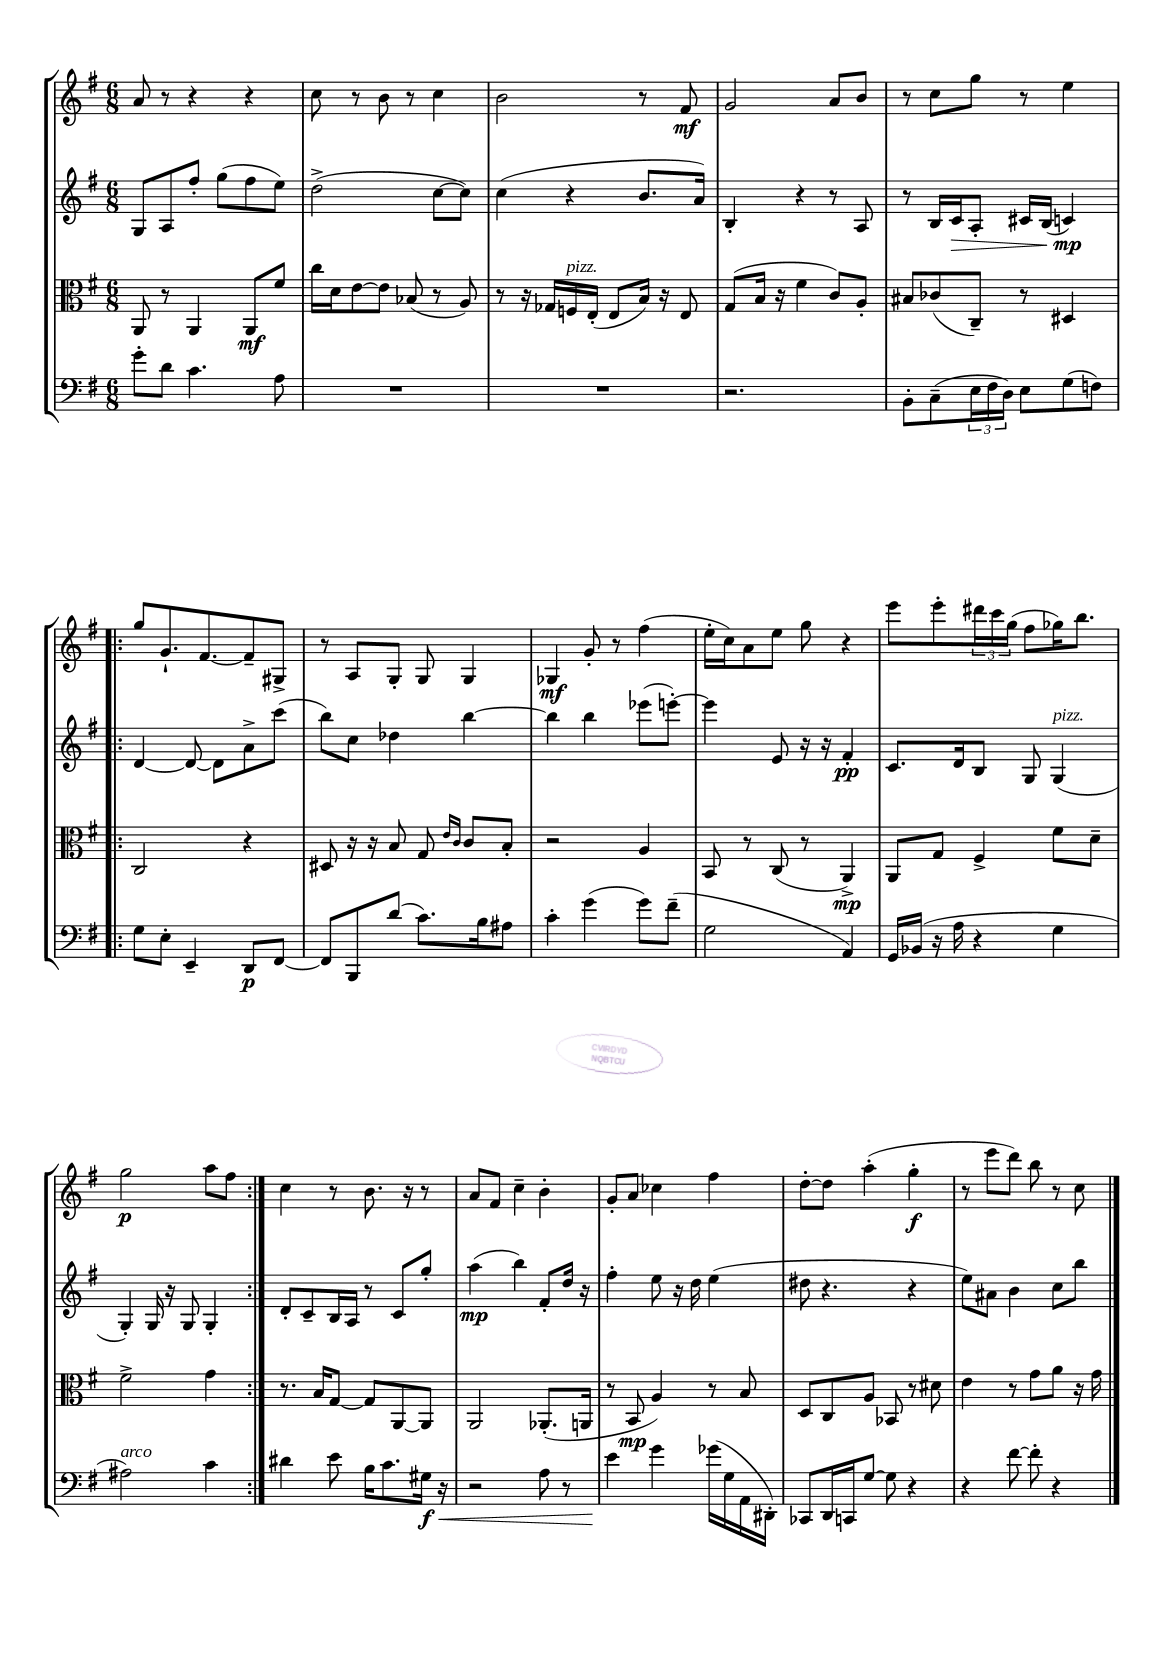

**kern	**dynam	**kern	**dynam	**kern	**dynam	**kern	**dynam
*part4	*part4	*part3	*part3	*part2	*part2	*part1	*part1
*staff4	*staff4	*staff3	*staff3	*staff2	*staff2	*staff1	*staff1
*clefF4	*	*clefC3	*	*clefG2	*	*clefG2	*
*k[f#]	*	*k[f#]	*	*k[f#]	*	*k[f#]	*
*M6/8	*	*M6/8	*	*M6/8	*	*M6/8	*
=85	=85	=85	=85	=85	=85	=85	=85
8g'\L	.	8AA/	.	8G/L	.	8a/	.
8d\J	.	8r	.	8A/	.	8r	.
4.c\	.	4AA/	.	8ff#'/J	.	4r	.
.	.	.	.	(8gg\L	.	.	.
.	.	8AA/L	mf	8ff#\	.	4r	.
8A\	.	8f#/J	.	8ee\J)	.	.	.
=86	=86	=86	=86	=86	=86	=86	=86
2.r	.	16cc\LL	.	(2dd^\	.	8cc\	.
.	.	16d\J	.	.	.	.	.
.	.	[8e\	.	.	.	8r	.
.	.	8e\J]	.	.	.	8b\	.
.	.	(8B-X/	.	.	.	8r	.
.	.	8r	.	[8cc\L	.	4cc\	.
.	.	8A/)	.	8cc\J])	.	.	.
=87	=87	=87	=87	=87	=87	=87	=87
2.r	.	8r	.	(4cc\	.	2b\	.
.	.	16r	.	.	.	.	.
.	.	16G-X/LL	.	.	.	.	.
!	!	!LO:TX:a:i:t=pizz.	!	!	!	!	!
.	.	16Fn/	.	4r	.	.	.
.	.	(16E'/JJ	.	.	.	.	.
.	.	8E/L	.	.	.	.	.
.	.	16B/Jk)	.	8.b/L	.	8r	.
.	.	16r	.	.	.	.	.
.	.	8E/	.	.	.	8f#/	mf
.	.	.	.	16a/Jk)	.	.	.
=88	=88	=88	=88	=88	=88	=88	=88
2.r	.	(8G/L	.	4B'/	.	2g/	.
.	.	16B/Jk	.	.	.	.	.
.	.	16r	.	.	.	.	.
.	.	4f#\	.	4r	.	.	.
.	.	8c/L)	.	8r	.	8a/L	.
.	.	8A'/J	.	8A/	.	8b/J	.
=89	=89	=89	=89	=89	=89	=89	=89
8BB'\L	.	8B#X/L	.	8r	.	8r	.
(8C~\	.	(8c-X/	.	16B/LL	.	8cc\L	.
!	!	!	!	!	!LO:HP:b	!	!
.	.	.	.	16c/J	>	.	.
24E\L	.	8C~/J)	.	8A'/J	.	8gg\J	.
24F#\	.	.	.	.	.	.	.
24D\JJ)	.	.	.	.	.	.	.
8E\L	.	8r	.	16c#X/LL	.	8r	.
.	.	.	.	(16B/JJ	.	.	.
(8G\	.	4D#X/	.	4cn/)	mp	4ee\	.
8Fn\J)	.	.	.	.	.	.	.
.	.	.	.	.	]	.	.
!!LO:LB:g=z
=90!|:	=90!|:	=90!|:	=90!|:	=90!|:	=90!|:	=90!|:	=90!|:
8G\L	.	2C/	.	[4d/	.	8gg/L	.
8E'\J	.	.	.	.	.	8.g`/	.
4EE~/	.	.	.	8d/_	.	.	.
.	.	.	.	.	.	[8.f#/	.
.	.	.	.	8d\L]	.	.	.
8DD/L	p	4r	.	8a^\	.	8f#~/]	.
[8FF#/J	.	.	.	(8ccc\J	.	8G#X^/J	.
=91	=91	=91	=91	=91	=91	=91	=91
8FF#/L]	.	8D#X/	.	8bb\L)	.	8r	.
8BBB/	.	16r	.	8cc\J	.	8A/L	.
.	.	16r	.	.	.	.	.
(8d/J	.	8B/	.	4dd-X\	.	8G'/J	.
8.c\L)	.	8G/	.	.	.	8G/	.
.	.	16qqe/LL	.	.	.	.	.
.	.	16qqc/JJ	.	.	.	.	.
.	.	8c/L	.	[4bb\	.	4G/	.
16B\k	.	.	.	.	.	.	.
8A#X\J	.	8B'/J	.	.	.	.	.
=92	=92	=92	=92	=92	=92	=92	=92
4c'\	.	2r	.	4bb\]	.	4G-X/	mf
(4g\	.	.	.	4bb\	.	8g'/	.
.	.	.	.	.	.	8r	.
8g\L)	.	4A/	.	(8eee-X\L	.	(4ff#\	.
(8f#~\J	.	.	.	[8eeen'\J)	.	.	.
=93	=93	=93	=93	=93	=93	=93	=93
2G\	.	8BB/	.	4eee\]	.	16ee'\LL	.
.	.	.	.	.	.	16cc\J)	.
.	.	8r	.	.	.	8a\	.
.	.	(8C/	.	8e/	.	8ee\J	.
.	.	8r	.	16r	.	8gg\	.
.	.	.	.	16r	.	.	.
4AA/)	.	4AA^/)	mp	4f#'/	pp	4r	.
=94	=94	=94	=94	=94	=94	=94	=94
16GG/LL	.	8AA/L	.	8.c/L	.	8eee\L	.
(16BB-X/JJ	.	.	.	.	.	.	.
16r	.	8G/J	.	.	.	8eee'\	.
16A\	.	.	.	16d/k	.	.	.
4r	.	4F#^/	.	8B/J	.	24ddd#X\L	.
.	.	.	.	.	.	24ccc\	.
.	.	.	.	.	.	(24gg\JJ	.
.	.	.	.	8G/	.	8ff#\L	.
!	!	!	!	!LO:TX:a:i:t=pizz.	!	!	!
4G\	.	8f#\L	.	(4G/	.	16gg-X\K)	.
.	.	.	.	.	.	8.bb\J	.
.	.	8d~\J	.	.	.	.	.
!!LO:LB:g=z
=95	=95	=95	=95	=95	=95	=95	=95
!LO:TX:a:i:t=arco	!	!	!	!	!	!	!
2A#X\)	.	2f#^\	.	4G'/)	.	2gg\	p
.	.	.	.	16G/	.	.	.
.	.	.	.	16r	.	.	.
.	.	.	.	8G/	.	.	.
4c\	.	4g\	.	4G'/	.	8aa\L	.
.	.	.	.	.	.	8ff#\J	.
=96:|!	=96:|!	=96:|!	=96:|!	=96:|!	=96:|!	=96:|!	=96:|!
4d#X\	.	8.r	.	8d'/L	.	4cc\	.
.	.	.	.	8c~/	.	.	.
.	.	16B/KL	.	.	.	.	.
8e\	.	[8G/J	.	16B/L	.	8r	.
.	.	.	.	16A/JJ	.	.	.
16B\KL	.	8G/L]	.	8r	.	8.b\	.
8.c\	.	.	.	.	.	.	.
.	.	[8AA/	.	8c/L	.	.	.
.	.	.	.	.	.	16r	.
!	!LO:HP:b	!	!	!	!	!	!
16G#X\Jk	< f	8AA/J]	.	8gg'/J	.	8r	.
16r	.	.	.	.	.	.	.
=97	=97	=97	=97	=97	=97	=97	=97
2r	.	2AA/	.	(4aa\	mp	8a/L	.
.	.	.	.	.	.	8f#/J	.
.	.	.	.	4bb\)	.	4cc~\	.
8A\	.	(8.AA-X'/L	.	8f#'/L	.	4b'\	.
8r	.	.	.	16dd/Jk	.	.	.
.	.	16AAn/Jk	.	16r	.	.	.
=98	=98	=98	=98	=98	=98	=98	=98
4e\	.	8r	.	4ff#'\	.	8g'/L	.
.	.	8BB/	mp	.	.	8a/J	.
4g\	[	4A/)	.	8ee\	.	4cc-X\	.
.	.	.	.	16r	.	.	.
.	.	.	.	16dd\	.	.	.
(16g-X\LL	.	8r	.	(4ee\	.	4ff#\	.
16G\	.	.	.	.	.	.	.
16AA\	.	8B/	.	.	.	.	.
16DD#X'\JJ)	.	.	.	.	.	.	.
=99	=99	=99	=99	=99	=99	=99	=99
8CC-X/L	.	8D/L	.	8dd#X\	.	[8dd'\L	.
16DD/L	.	8C/	.	4.r	.	8dd\J]	.
16CCn/J	.	.	.	.	.	.	.
[8G/J	.	8A/J	.	.	.	(4aa'\	.
8G\]	.	8BB-X/	.	.	.	.	.
4r	.	8r	.	4r	.	4gg'\	f
.	.	8d#X\	.	.	.	.	.
=100	=100	=100	=100	=100	=100	=100	=100
4r	.	4e\	.	8ee\L)	.	8r	.
.	.	.	.	8a#X\J	.	8eee\L	.
[8f#\	.	8r	.	4b\	.	8ddd\J)	.
8f#'\]	.	8g\L	.	.	.	8bb\	.
4r	.	8a\J	.	8cc\L	.	8r	.
.	.	16r	.	8bb\J	.	8cc\	.
.	.	16g\	.	.	.	.	.
==	==	==	==	==	==	==	==
*-	*-	*-	*-	*-	*-	*-	*-
